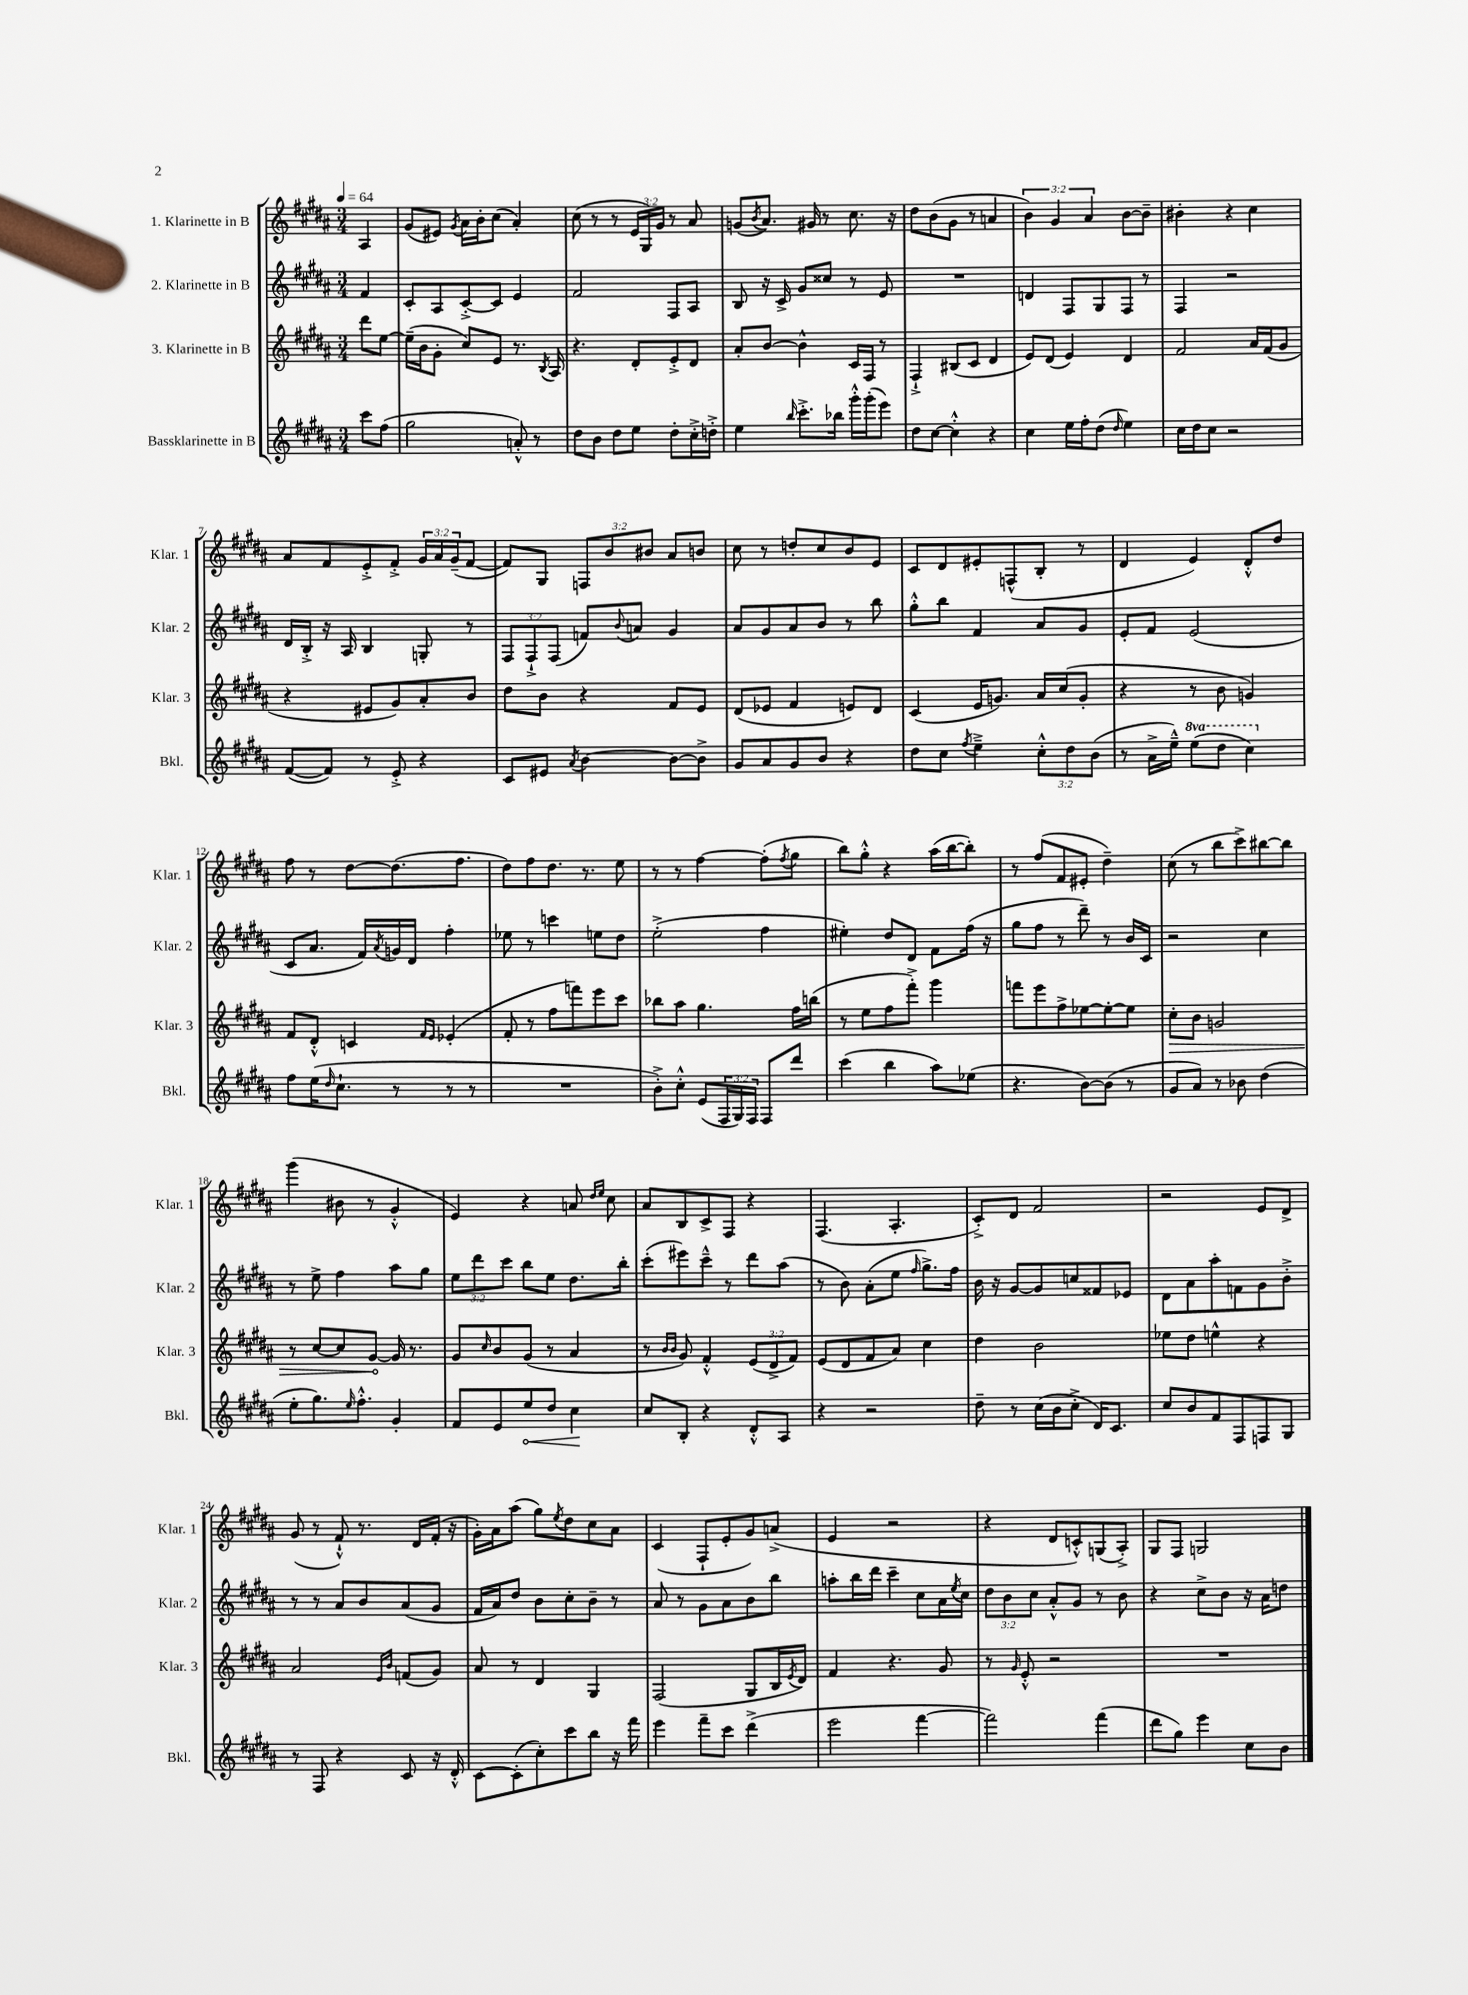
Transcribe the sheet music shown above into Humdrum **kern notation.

**kern	**kern	**kern	**kern
*staff4	*staff3	*staff2	*staff1
*clefG2	*clefG2	*clefG2	*clefG2
*k[f#c#g#d#a#]	*k[f#c#g#d#a#]	*k[f#c#g#d#a#]	*k[f#c#g#d#a#]
*M3/4	*M3/4	*M3/4	*M3/4
*MM64	*MM64	*MM64	*MM64
8ccc#	8ddd#	4f#	4A#
(8ff#	[8ee	.	.
=	=	=	=
2gg#	(16ee~]	8c#'	(8g#
.	16b	.	.
.	8g#'	8A#	8e#)
.	.	.	8qg#
.	8cc#)	[8c#'^	16a#
.	.	.	16b'
.	8e	8c#]	(8cc#
8a'^^)	8.r	4e	4a#')
8r	.	.	.
.	8qB	.	.
.	16A#	.	.
=	=	=	=
8dd#	4.r	2f#	(8cc#
8b	.	.	8r
8dd#	.	.	8r
8ee	8d#'	.	24e
.	.	.	24G#)
.	.	.	24g#
8dd#'	8e'^	8F#	8r
16cc#'^	8d#	8A#	8a#
16dd'^	.	.	.
=	=	=	=
4ee	8a#'	8B	(8g
.	.	.	8qb
.	[8b	16r	8.a#)
.	.	16c#^	.
16qqbb	.	.	.
8.ccc#'^	4b^^]	8g#	.
.	.	.	16g#
.	.	8cc##	8r
16bb-	.	.	.
16ggg#'^^	16c#	8r	8.cc#
(16ggg#'	16F#	.	.
8eee)	8r	8e	.
.	.	.	16r
=	=	=	=
8dd#	4F#`^	2.r	8dd#
[8cc#	.	.	(8b
4cc#'^^]	(8B#	.	8g#
.	8c#	.	8r
4r	4d#	.	4a
=	=	=	=
4cc#	8e)	4d	6b)
.	(8d#	.	.
.	.	.	6g#
16ee	4e)	8F#	.
16ff#'	.	.	.
.	.	.	6a#
(8dd#	.	8G#	.
16qqdd#	.	.	.
4ee)	4d#	8F#	[8b
.	.	8r	8b~]
=	=	=	=
16cc#	2f#	4F#	4b#'
16dd#	.	.	.
8cc#	.	.	.
2r	.	2r	4r
.	16a#	.	4cc#
.	(16f#	.	.
.	8g#	.	.
=	=	=	=
([8f#	4r	16d#	8a#
.	.	16B'^	.
8f#])	.	16r	8f#
.	.	16A#	.
8r	8e#	4B	8e'^
8e'^	8g#)	.	8f#'^
4r	8a#'	8G'	24g#
.	.	.	24a#
.	.	.	(24g#~
.	8b	8r	[8f#
=	=	=	=
8c#	8dd#	12F#	8f#])
.	.	12F#`^	.
8e#	8b	.	8G#
.	.	(12F#	.
8qa#	.	.	.
[4b	4r	8f)	12F
.	.	.	12b
.	.	8qqb	.
.	.	8a	.
.	.	.	12b#
8b_	8f#	4g#	8a#
8b^]	8e	.	8b
=	=	=	=
8g#	(8d#	8a#	8cc#
8a#	8e-	8g#	8r
8g#	4f#	8a#	8dd'
8b	.	8b	8cc#
4r	8e)	8r	8b
.	8d#	8bb	8e
=	=	=	=
8dd#	(4c#	8gg#'^^	8c#
8cc#	.	8bb	8d#
8qff#	.	.	.
4ee~^	16e	4f#	8e#'
.	8.g)	.	.
.	.	.	(8F^^
12cc#'^^	16a#	8a#	8B'
.	(16cc#	.	.
12dd#	.	.	.
.	8g'	8g#	8r
(12b	.	.	.
=	=	=	=
8r	4r	8e'	4d#
16a#^	.	8f#	.
16ee~^^)	.	.	.
(8eee	8r	(2e	4e)
8ddd#	8b	.	.
4ccc#)	4g)	.	8d#'^^
.	.	.	8dd#
=	=	=	=
8ff#	8f#	8c#	8ff#
(16ee	8d#'^^	8.a#	8r
16qqdd#	.	.	.
8.cc#`	.	.	.
.	4c	.	[8dd#
.	.	16f#)	.
.	.	8qa#	.
8r	.	16g	(8.dd#]
.	.	16d#	.
.	16qqf#	.	.
.	16qqe	.	.
8r	(4e-'	4ff#'	.
.	.	.	8.ff#
8r	.	.	.
=	=	=	=
2.r	8f#'	8ee-	8dd#)
.	8r	8r	8ff#
.	8ff#	4ccc	8.dd#
.	8fff)	.	.
.	.	.	8.r
.	8eee	8ee	.
.	8ccc#	8dd#	8ee
=	=	=	=
8b'^)	8bb-	(2ee'^	8r
8cc#'^^	8aa#	.	8r
(8e	4.gg#	.	[4ff#
24F#	.	.	.
24G#)	.	.	.
24F#	.	.	.
8F#	.	4ff#	(8ff#']
.	.	.	8qff#
8ddd#	16ff#	.	8gg#
.	(16bb	.	.
=	=	=	=
(4ccc#	8r	4ee#')	8bb)
.	8ee	.	8gg#'^^
4bb	8ff#	8dd#	4r
.	8fff#'^)	8d#	.
8aa#)	4ggg#	8f#	(16aa#
.	.	.	[16bb
(8ee-	.	(16ff#	8bb'])
.	.	16r	.
=	=	=	=
4.r	8fff	8gg#	8r
.	8eee	8ff#	(8ff#
.	8ff#^	8r	8f#
[8b)	[8ee-	8ddd#~)	8e#'
(8b]	8ee-'_	8r	4dd#~)
8r	8ee-]	16b	.
.	.	16c#	.
=	=	=	=
8g#	8cc#'	2r	(8cc#
8a#)	8b	.	8r
8r	2g	.	8bb
8b-	.	.	8ccc#^)
(4dd#	.	4cc#	[8bb#
.	.	.	8bb#]
=	=	=	=
8ee'	8r	8r	(4ggg#
8.gg#)	[8cc#	8ee^	.
.	8cc#]	4ff#	8b#
16qqee	.	.	.
8.ff#'^^	.	.	.
.	[8g#	.	8r
4g#'	16g#]	8aa#	4g#'^^
.	8.r	.	.
.	.	8gg#	.
=	=	=	=
8f#	8g#	12ee	4e)
.	.	12ddd#	.
.	16qqcc#	.	.
8e	8b	.	.
.	.	12ccc#	.
8ee	(8g#	8bb	4r
8dd#	8r	8ee	.
4cc#	4a#	8.dd#	8a
.	.	.	16qqdd#
.	.	.	16qqee
.	.	.	8cc#
.	.	16bb'	.
=	=	=	=
8cc#	8r	(8ccc#'	8a#
.	16qqb	.	.
.	16qqb	.	.
8B'	8g#)	8eee#)	8B
4r	4f#'^^	8ccc#~^^	8c#^
.	.	8r	8F#
8d#'^^	(12e	8ddd#	4r
.	12d#^	.	.
8A#	.	(8aa#	.
.	12f#)	.	.
=	=	=	=
4r	(8e	8r	(4.F#
.	8d#	8b)	.
2r	8f#	(8a#'	.
.	8a#)	8ee	4.A#'
.	.	16qqff#	.
.	4cc#	8.gg#^)	.
.	.	16ff#	.
=	=	=	=
8dd#~	4dd#	16b	8c#'^)
.	.	16r	.
8r	.	[8g#	8d#
(16cc#	2b	8g#]	2f#
16b	.	.	.
8cc#'^	.	8cc	.
16d#)	.	8f##	.
8.c#	.	.	.
.	.	8e-	.
=	=	=	=
8cc#	8ee-	8d#	2r
8b	8dd#	8a#	.
8f#	4ee^^	8aa#'	.
8F#	.	8f	.
8F	4r	8g#	8e
8G#	.	8b'^	8d#^
=	=	=	=
8r	2a#	8r	(8g#
8F#	.	8r	8r
4r	.	8a#	8f#`^^)
.	.	8b	8.r
.	16qqe	.	.
.	16qqb	.	.
8c#	(8f	(8a#	.
.	.	.	16d#
16r	8g#)	8g#	(16f#'
16d#'^^	.	.	16r
=	=	=	=
[8c#	8a#	16f#	16g#')
.	.	16a#)	16a#
(8c#']	8r	8dd#	(8aa#
8cc#')	4d#	8b	8gg#)
.	.	.	8qee
8ccc#	.	8cc#'	8dd#
8bb	4G#	8b~	8cc#
16r	.	8r	8a#
16fff#	.	.	.
=	=	=	=
4eee	(2F#	8a#	(4c#
.	.	8r	.
8fff#~	.	8g#	8F#`
8ccc#	.	8a#	8e'
(4ddd#^	8G#	8b	8g#)
.	16B	8bb	(8a^
.	8qe	.	.
.	16d#)	.	.
=	=	=	=
2eee	4f#	8aa'	4e
.	.	16bb	.
.	.	16ddd#	.
.	4.r	4ccc#~	2r
[4fff#	.	8cc#	.
.	8g#	16a#	.
.	.	8qee	.
.	.	16cc#	.
=	=	=	=
2fff#])	8r	12dd#	4r
.	.	12b	.
.	16qqg#	.	.
.	8e'^^	.	.
.	.	12cc#	.
.	2r	8a#'^^	8d#
.	.	8g#	8c'^^)
(4fff#	.	8r	(8G
.	.	8b	8A#'^)
=	=	=	=
8ddd#	2.r	4r	8G#
8gg#)	.	.	8F#
4eee	.	8cc#^	2G
.	.	8b	.
8cc#	.	16r	.
.	.	16a#	.
8b	.	8dd	.
==	==	==	==
*-	*-	*-	*-
